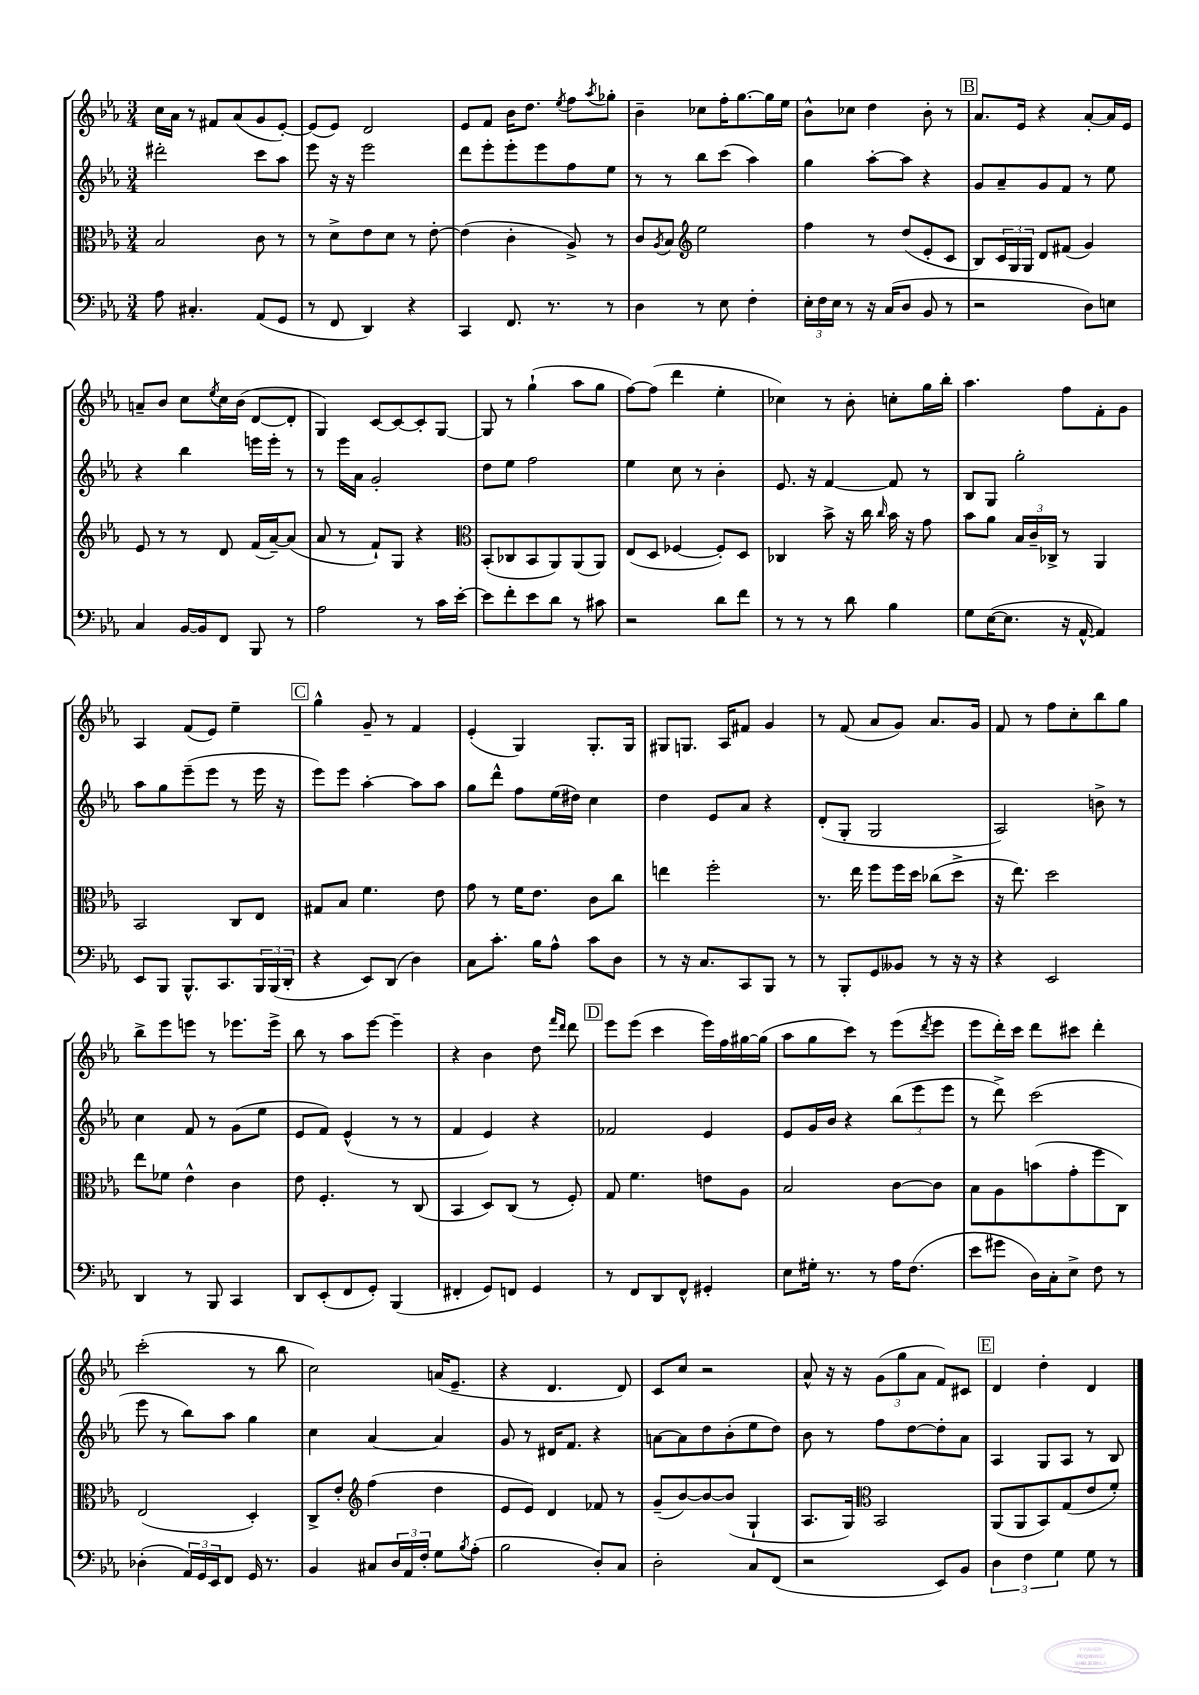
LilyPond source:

<<
\new StaffGroup <<
\new Staff = "s0" {
    \clef treble \key ees \major \numericTimeSignature \time 3/4
    c''16 aes'16 r8 fis'8 aes'8( g'8 ees'8~-.) |
    ees'8( ees'8) d'2 |
    ees'8 f'8 bes'16 d''8. \acciaccatura { ees''8 } f''8 \acciaccatura { aes''8 } ges''8-. |
    bes'4-- ces''8 f''16-. g''8.~ g''16 ees''16 |
    bes'8-^ ces''8 d''4 bes'8-. r8 |
    \mark \markup { \box "B" } aes'8. ees'16 r4 aes'8~-. aes'16 ees'16 |
    a'8-- bes'8 c''8 \acciaccatura { ees''8 } c''16 bes'16( d'8~ d'8-. |
    g4) c'8~ c'8~ c'8-. g8~ |
    g8 r8 g''4-!( aes''8 g''8 |
    f''8~) f''8( d'''4 ees''4-. |
    ces''4) r8 bes'8-. c''8-. g''16 bes''16-. |
    aes''4. f''8 f'8-. g'8 |
    aes4 f'8( ees'8) ees''4-- |
    \mark \markup { \box "C" } g''4-^ g'8-- r8 f'4 |
    ees'4-.( g4) g8.-. g16 |
    gis8 g8. aes16 fis'8 g'4 |
    r8 f'8( aes'8 g'8) aes'8. g'16 |
    f'8 r8 f''8 c''8-. bes''8 g''8 |
    bes''8-> ees'''8 e'''8 r8 ees'''8. ees'''16-> |
    bes''8 r8 aes''8 ees'''8~ ees'''4-- |
    r4 bes'4 d''8 \grace { f'''16 d'''16 } d'''8 |
    \mark \markup { \box "D" } ees'''8 ees'''8( c'''4 ees'''16) f''16 gis''16~ gis''16( |
    aes''8 g''8 c'''8) r8 ees'''8( \acciaccatura { d'''8 } ees'''8 |
    ees'''8 d'''16-.) c'''16 d'''8 cis'''8 d'''4-. |
    c'''2-.( r8 bes''8 |
    c''2) a'16( ees'8.-- |
    r4 d'4. d'8) |
    c'8 c''8 r2 |
    aes'8-^ r16 r16 \tuplet 3/2 { g'8( g''8 aes'8 } f'8) cis'8 |
    \mark \markup { \box "E" } d'4 d''4-. d'4 \bar "|." |
}
\new Staff = "s1" {
    \clef treble \key ees \major \numericTimeSignature \time 3/4
    dis'''2-. c'''8 aes''8 |
    ees'''8 r16 r16 ees'''2 |
    d'''8 ees'''8-. ees'''8-. ees'''8 f''8 ees''8 |
    r8 r8 bes''8 c'''8( aes''4) |
    g''4 aes''8~-. aes''8 r4 |
    \mark \markup { \box "B" } g'8 aes'8-- g'8 f'8 r8 ees''8 |
    r4 bes''4 e'''16 e'''16-. r8 |
    r8 ees'''16 aes'16 g'2-. |
    d''8 ees''8 f''2 |
    ees''4 c''8 r8 bes'4-. |
    ees'8. r16 f'4~ f'8 r8 |
    bes8 g8 g''2-. |
    aes''8 g''8 ees'''8--( ees'''8 r8 ees'''16 r16 |
    \mark \markup { \box "C" } ees'''8) ees'''8 aes''4~-. aes''8 aes''8 |
    g''8 d'''8-^ f''8 ees''16( dis''16) c''4 |
    d''4 ees'8 aes'8 r4 |
    d'8-.( g8-. g2 |
    aes2) b'8-> r8 |
    c''4 f'8 r8 g'8( ees''8 |
    ees'8 f'8) ees'4-^( r8 r8 |
    f'4 ees'4) r4 |
    \mark \markup { \box "D" } fes'2 ees'4 |
    ees'8 g'16 bes'16 r4 \tuplet 3/2 { bes''8( ees'''8 ees'''8 } |
    r8 d'''8->) c'''2( |
    ees'''8 r8 bes''8) aes''8 g''4 |
    c''4 aes'4~ aes'4 |
    g'8 r8 dis'16 f'8. r4 |
    a'8~ a'8 d''8 bes'8-.( ees''8 d''8) |
    bes'8 r8 f''8 d''8~ d''8-. aes'8 |
    \mark \markup { \box "E" } aes4 g8 aes8 r8 bes8 \bar "|." |
}
\new Staff = "s2" {
    \clef alto \key ees \major \numericTimeSignature \time 3/4
    bes2 c'8 r8 |
    r8 d'8-> ees'8 d'8 r8 ees'8~-. |
    ees'4( c'4-. aes8->) r8 |
    c'8 \acciaccatura { aes8 } bes8 \clef treble ees''2 |
    f''4 r8 d''8( ees'8-. c'8 |
    \mark \markup { \box "B" } bes8) \tuplet 3/2 { c'16 g16 g16 } d'8 fis'8( g'4) |
    ees'8 r8 r8 d'8 f'16( aes'16~--) aes'8( |
    aes'8 r8 f'8-!) g8 r4 |
    \clef alto bes,8-.( ces8 bes,8 aes,8) aes,8( aes,8) |
    ees8( d8 fes4~ fes8-.) d8 |
    ces4 bes'8-> r16 c''16 \grace { c''16 } bes'16 r16 g'8 |
    bes'8 aes'8 \tuplet 3/2 { bes16 c'16-- ces16-> } r8 aes,4 |
    bes,2 c8 ees8 |
    \mark \markup { \box "C" } gis8 bes8 f'4. ees'8 |
    g'8 r8 f'16 ees'8. c'8 c''8 |
    e''4 f''2-. |
    r8. ees''16 f''8 f''16 d''16 ces''8( d''8-> |
    r16 ees''8.) d''2 |
    ees''8 fes'8 ees'4-^ c'4 |
    ees'8 f4.-. r8 c8( |
    bes,4 d8) c8( r8 f8-.) |
    \mark \markup { \box "D" } g8 f'4. e'8 aes8 |
    bes2 c'8~ c'8 |
    bes8 aes8 b'8( g'8-. f''8 c8) |
    ees2( d4-.) |
    c8-> ees'8-. \clef treble f''4( d''4 |
    ees'8 ees'8) d'4 fes'8 r8 |
    g'8--( bes'8~) bes'8~ bes'8( g4-! |
    aes8. g16) \clef alto bes,2 |
    \mark \markup { \box "E" } aes,8( aes,8 bes,8) g8( ees'8 f'8-.) \bar "|." |
}
\new Staff = "s3" {
    \clef bass \key ees \major \numericTimeSignature \time 3/4
    aes8 cis4.-. aes,8( g,8 |
    r8 f,8 d,4) r4 |
    c,4 f,8. r8. r8 |
    d4 r8 ees8 f4-. |
    \tuplet 3/2 { ees16-. f16 ees16 } r8 r16 c16( d8 bes,8 r8 |
    \mark \markup { \box "B" } r2 d8) e8 |
    c4 bes,16~ bes,16 f,8 bes,,8 r8 |
    aes2 r8 c'16 ees'16~-. |
    ees'8 f'8-. ees'8 d'8 r8 cis'8 |
    r2 d'8 f'8 |
    r8 r8 r8 d'8 bes4 |
    g8 ees16~( ees8. r16 aes,16~-^ aes,4) |
    ees,8 bes,,8 bes,,8.-^ c,8. \tuplet 3/2 { bes,,16 bes,,16( d,16-. } |
    \mark \markup { \box "C" } r4 ees,8) d,8( d4) |
    c8 c'8.-. bes16 aes8-^ c'8 d8 |
    r8 r16 c8. c,8 bes,,8 r8 |
    r8 bes,,8-. g,8 beses,8 r8 r16 r16 |
    r4 ees,2 |
    d,4 r8 bes,,8 c,4 |
    d,8 ees,8-.( f,8 g,8-.) bes,,4( |
    fis,4-. g,8) f,8 g,4 |
    \mark \markup { \box "D" } r8 f,8 d,8 f,8-^ gis,4-. |
    ees8 gis16-. r8. r8 aes16 f8.( |
    ees'8 gis'8 d16) c16-. ees8-> f8 r8 |
    des4-.( \tuplet 3/2 { aes,16) g,16 ees,16 } f,8 g,16 r8. |
    bes,4 cis8 \tuplet 3/2 { d16 aes,16 f16-. } g8 \acciaccatura { bes8 } aes8-.( |
    bes2 d8-.) c8 |
    d2-. c8 f,8( |
    r2 ees,8) bes,8 |
    \mark \markup { \box "E" } \tuplet 3/2 { d4 f4 g4 } g8 r8 \bar "|." |
}
>>
>>
\layout { \context { \Score \remove "Bar_number_engraver" } }
